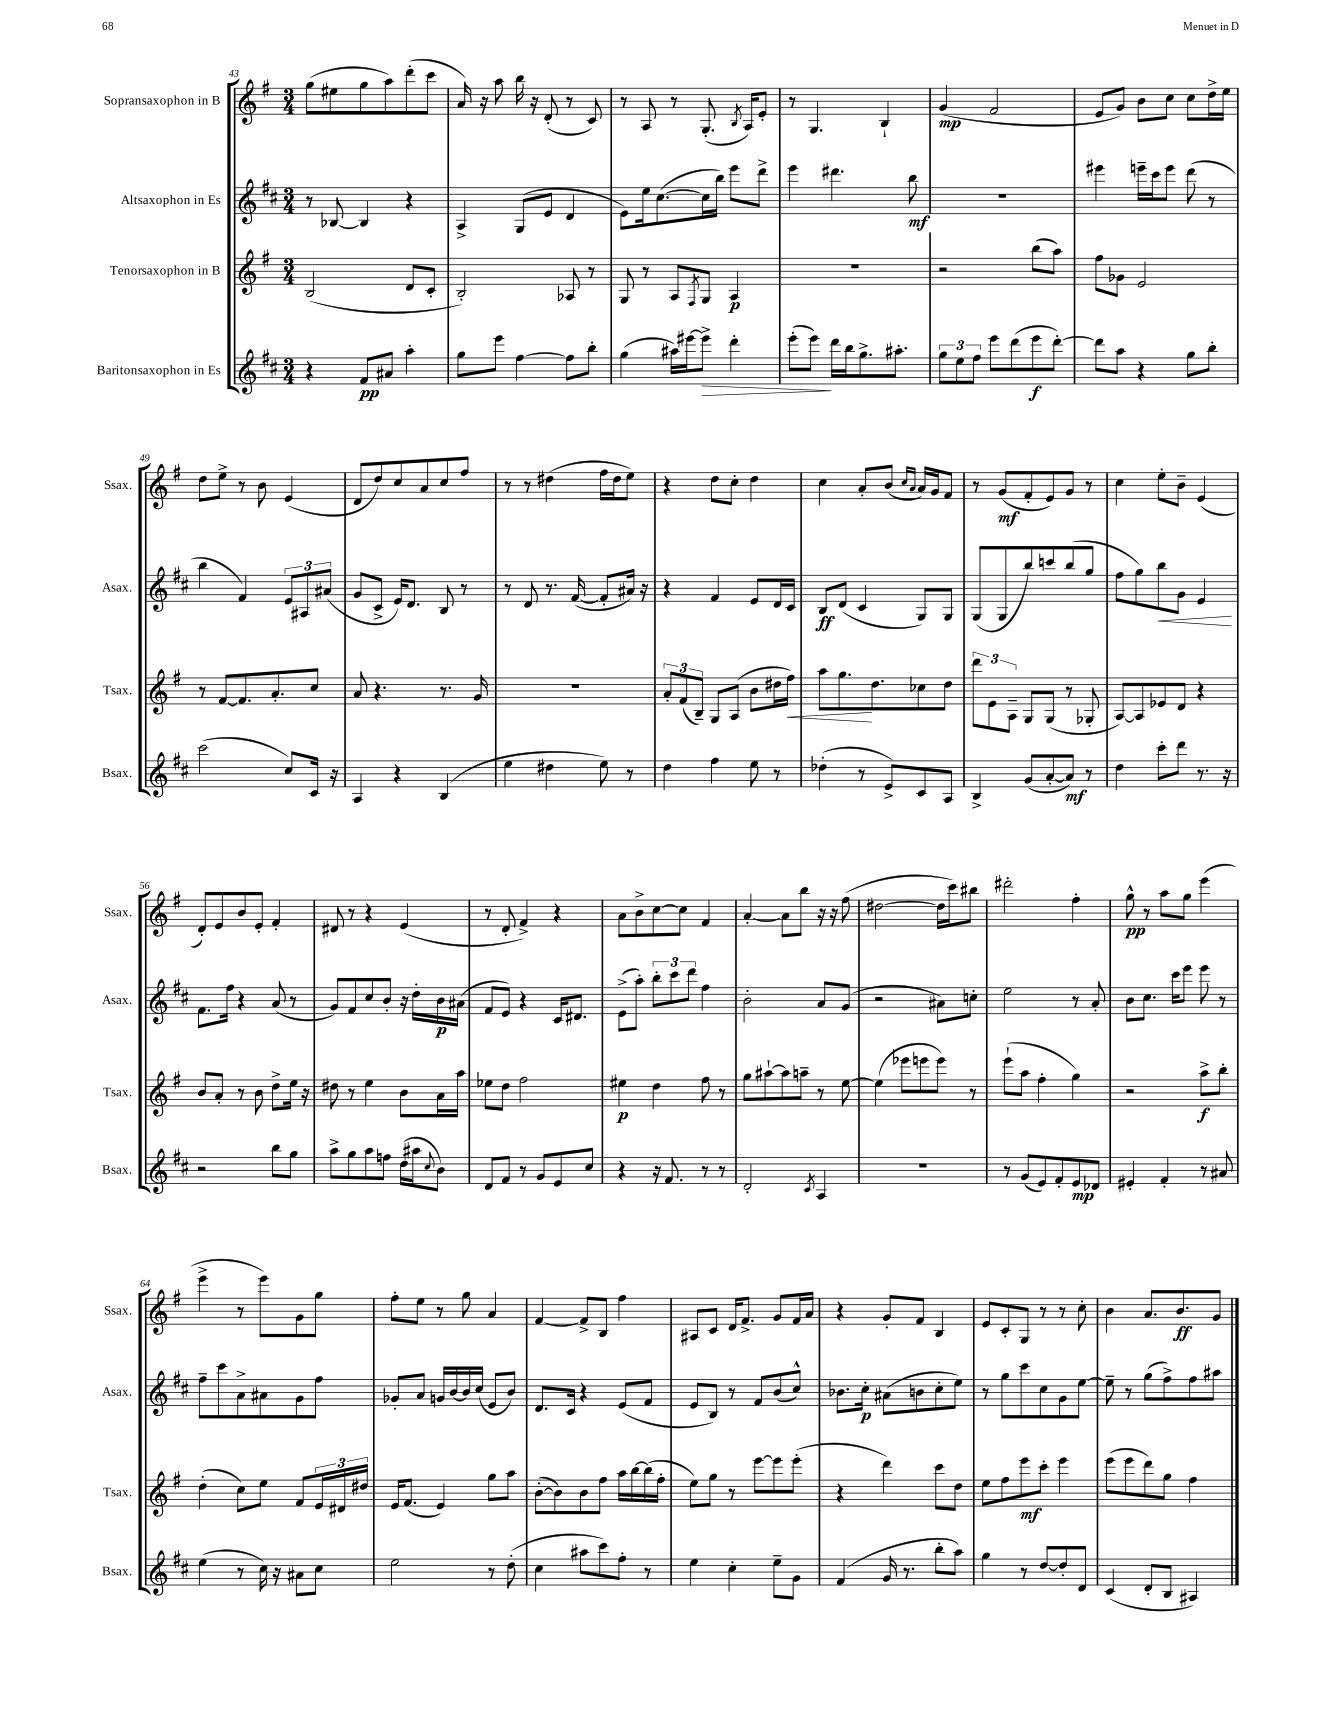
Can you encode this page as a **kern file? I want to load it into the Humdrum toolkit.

**kern	**dynam	**kern	**dynam	**kern	**dynam	**kern	**dynam
*part4	*part4	*part3	*part3	*part2	*part2	*part1	*part1
*staff4	*staff4	*staff3	*staff3	*staff2	*staff2	*staff1	*staff1
*I"Baritonsaxophon in Es	*	*I"Tenorsaxophon in B	*	*I"Altsaxophon in Es	*	*I"Sopransaxophon in B	*
*I'Bsax.	*	*I'Tsax.	*	*I'Asax.	*	*I'Ssax.	*
*clefG2	*	*clefG2	*	*clefG2	*	*clefG2	*
*k[f#c#]	*	*k[f#]	*	*k[f#c#]	*	*k[f#]	*
*M3/4	*	*M3/4	*	*M3/4	*	*M3/4	*
=43	=43	=43	=43	=43	=43	=43	=43
4r	.	(2B/	.	8r	.	(8gg\L	.
.	.	.	.	[8B-X/	.	8ee#X\	.
8f#/L	pp	.	.	4B-/]	.	8gg\	.
8a#X/J	.	.	.	.	.	8aa\)	.
4aa'\	.	8d/L	.	4r	.	(8ddd'\	.
.	.	8c'/J	.	.	.	8ccc\J	.
=44	=44	=44	=44	=44	=44	=44	=44
8gg\L	.	2B'/)	.	4A^/	.	16a/)	.
.	.	.	.	.	.	16r	.
8eee\J	.	.	.	.	.	8aa\	.
[4ff#\	.	.	.	(8G/L	.	16bb\	.
.	.	.	.	.	.	16r	.
.	.	.	.	8e/J	.	(8d'/	.
8ff#\L]	.	8A-X/	.	4d/	.	8r	.
8bb'\J	.	8r	.	.	.	8c/)	.
=45	=45	=45	=45	=45	=45	=45	=45
(4gg\	.	8G/	.	8e\L)	.	8r	.
.	.	8r	.	16ee\k	.	8A/	.
.	.	.	.	([8.cc#\	.	.	.
16aa#X\LL)	.	8A/L	.	.	.	8r	.
[16eee#X\J	.	.	.	.	.	.	.
.	.	8qF#/	.	.	.	.	.
!	!LO:HP:b	!	!	!	!	!	!
8eee#^\J]	>	8G/J	.	16cc#\L]	.	(8.G'/	.
.	.	.	.	16bb\JJ)	.	.	.
4ddd'\	.	4A/	p	8eee\L	.	.	.
.	.	.	.	.	.	8qB/	.
.	.	.	.	.	.	16A/KL)	.
.	.	.	.	8ddd^\J	.	8e'/J	.
=46	=46	=46	=46	=46	=46	=46	=46
(8eee'\L	.	2.r	.	4eee\	.	8r	.
8eee\J)	.	.	.	.	.	4.G/	.
16ddd\LL	]	.	.	4.ddd#X\	.	.	.
16bb\J	.	.	.	.	.	.	.
8.gg^\	.	.	.	.	.	.	.
.	.	.	.	.	.	4B`/	.
8.aa#X'\J	.	.	.	.	.	.	.
.	.	.	.	8bb\	mf	.	.
=47	=47	=47	=47	=47	=47	=47	=47
12gg\L	.	2r	.	2.r	.	(4g/	mp
12ee\	.	.	.	.	.	.	.
12ff#\J	.	.	.	.	.	.	.
8eee\L	.	.	.	.	.	2f#/	.
(8ddd\	.	.	.	.	.	.	.
8eee\	f	(8bb\L	.	.	.	.	.
[8ddd'\J)	.	8aa\J)	.	.	.	.	.
=48	=48	=48	=48	=48	=48	=48	=48
8ddd\L]	.	8ff#\L	.	4eee#X\	.	8e/L	.
8aa\J	.	8g-X\J	.	.	.	8g/J)	.
4r	.	2e/	.	16eeen~\LL	.	8b\L	.
.	.	.	.	16ccc#\J	.	.	.
.	.	.	.	8eee\J	.	8cc\J	.
8gg\L	.	.	.	(8ddd\	.	8cc\L	.
8bb'\J	.	.	.	8r	.	16dd^\L	.
.	.	.	.	.	.	16ee\JJ	.
!!LO:LB:g=z
=49	=49	=49	=49	=49	=49	=49	=49
(2ccc#\	.	8r	.	4bb\	.	8dd\L	.
.	.	[8f#/L	.	.	.	8ee^\J	.
.	.	8.f#/]	.	4f#/)	.	8r	.
.	.	.	.	.	.	8b\	.
.	.	8.a'/	.	.	.	.	.
8cc#/L)	.	.	.	12e/L	.	(4e/	.
.	.	.	.	12A#X/	.	.	.
16c#/Jk	.	8cc/J	.	.	.	.	.
.	.	.	.	(12a#X/J	.	.	.
16r	.	.	.	.	.	.	.
=50	=50	=50	=50	=50	=50	=50	=50
4A/	.	8a/	.	8g/L	.	8d/L	.
.	.	4.r	.	8c#^/J	.	8dd/)	.
4r	.	.	.	16e/KL)	.	8cc/	.
.	.	.	.	8.d/J	.	.	.
.	.	.	.	.	.	8a/	.
(4B/	.	8.r	.	8B/	.	8cc/	.
.	.	.	.	8r	.	8ff#/J	.
.	.	16g/	.	.	.	.	.
=51	=51	=51	=51	=51	=51	=51	=51
4ee\	.	2.r	.	8r	.	8r	.
.	.	.	.	8d/	.	8r	.
4dd#X\	.	.	.	8.r	.	(4dd#X\	.
.	.	.	.	([16f#/	.	.	.
8ee\)	.	.	.	8f#'/L]	.	16ff#\LL	.
.	.	.	.	.	.	16dd#\J	.
8r	.	.	.	16a#X/Jk)	.	8ee\J)	.
.	.	.	.	16r	.	.	.
=52	=52	=52	=52	=52	=52	=52	=52
4dd\	.	12a'/L	.	4r	.	4r	.
.	.	(12f#/	.	.	.	.	.
.	.	12B~/J)	.	.	.	.	.
4ff#\	.	8G/L	.	4f#/	.	8dd\L	.
.	.	(8A/J	.	.	.	8cc'\J	.
8ee\	.	8b\L	.	8e/L	.	4dd\	.
8r	.	16dd#X\L	.	16d/L	.	.	.
!	!	!	!LO:HP:b	!	!	!	!
.	.	16ff#\JJ)	<	16c#/JJ	.	.	.
=53	=53	=53	=53	=53	=53	=53	=53
(4dd-X'\	.	8aa\L	.	8B/L	ff	4cc\	.
.	.	8.gg\	.	(8d/J	.	.	.
8r	.	.	.	4c#/	.	8a'/L	.
.	.	8.dd\	[	.	.	.	.
8e^/L)	.	.	.	.	.	(8b/J	.
.	.	.	.	.	.	16qqcc/LL	.
.	.	.	.	.	.	16qqa/JJ	.
8c#/	.	8cc-X\	.	8G/L)	.	16a/LL)	.
.	.	.	.	.	.	16g/J	.
8A/J	.	8dd\J	.	8G/J	.	8f#/J	.
=54	=54	=54	=54	=54	=54	=54	=54
4B^/	.	12ddd\L	.	(8G/L	.	8r	.
.	.	12e\	.	.	.	.	.
.	.	.	.	8G/	.	(8g/L	mf
.	.	12A~\J	.	.	.	.	.
(8g/L	.	8G/L	.	8bb/)	.	8f#'/	.
[8a'/	.	(8G/J	.	8cccn/	.	8e/)	.
8a/J])	mf	8r	.	(8bb/	.	8g/J	.
8r	.	8G-X'/	.	8gg/J	.	8r	.
=55	=55	=55	=55	=55	=55	=55	=55
4dd\	.	[8A/L)	.	8ff#\L	.	4cc\	.
.	.	8A/]	.	8gg\)	.	.	.
!	!	!	!	!	!LO:HP:b	!	!
8ccc#'\L	.	8e-X/	.	8bb\	<	8ee'\L	.
8ddd\J	.	8d/J	.	8g\J	.	8b~\J	.
8.r	.	4r	.	4e/	.	(4e/	.
16r	.	.	.	.	.	.	.
.	.	.	.	.	[	.	.
!!LO:LB:g=z
=56	=56	=56	=56	=56	=56	=56	=56
2r	.	8b/L	.	8.f#\L	.	8d'/L)	.
.	.	8a'/J	.	.	.	8e/	.
.	.	.	.	16ff#\Jk	.	.	.
.	.	8r	.	4r	.	8b/	.
.	.	8b\	.	.	.	8e'/J	.
8bb\L	.	8dd^\L	.	(8a/	.	4f#'/	.
8gg\J	.	16ee\Jk	.	8r	.	.	.
.	.	16r	.	.	.	.	.
=57	=57	=57	=57	=57	=57	=57	=57
8aa^\L	.	8dd#X\	.	8g/L)	.	8d#X/	.
8gg\	.	8r	.	8f#/	.	8r	.
8aa\	.	4ee\	.	8cc#/	.	4r	.
8ffn\J	.	.	.	8b'/J	.	.	.
(16dd\LL	.	8b\L	.	16r	.	(4e/	.
16aa#X\J	.	.	.	16dd'\LL	.	.	.
8qqcc#/	.	.	.	.	.	.	.
8b\J)	.	16a\L	.	16b\	p	.	.
.	.	16aa\JJ	.	(16a#X\JJ	.	.	.
=58	=58	=58	=58	=58	=58	=58	=58
8d/L	.	8ee-X\L	.	8f#/L	.	8r	.
8f#/J	.	8dd\J	.	8e/J)	.	8d'/	.
8r	.	2ff#\	.	4r	.	4f#^/)	.
8g/L	.	.	.	.	.	.	.
8e/	.	.	.	16c#/KL	.	4r	.
.	.	.	.	8.d#X/J	.	.	.
8cc#/J	.	.	.	.	.	.	.
=59	=59	=59	=59	=59	=59	=59	=59
4r	.	4ee#X\	p	(8e^\L	.	8a\L	.
.	.	.	.	8aa'\J)	.	8b^\	.
16r	.	4dd\	.	12bb'\L	.	[8cc\	.
8.f#/	.	.	.	.	.	.	.
.	.	.	.	12ccc#\	.	.	.
.	.	.	.	.	.	8cc\J]	.
.	.	.	.	12ddd\J	.	.	.
8r	.	8ff#\	.	4ff#\	.	4f#/	.
8r	.	8r	.	.	.	.	.
=60	=60	=60	=60	=60	=60	=60	=60
2d'/	.	8gg\L	.	2b'\	.	[4a'/	.
.	.	[8aa#X`\	.	.	.	.	.
.	.	8aa#\]	.	.	.	8a\L]	.
.	.	8aan~\J	.	.	.	8bb\J	.
8qc#/	.	.	.	.	.	.	.
4A/	.	8r	.	8a/L	.	16r	.
.	.	.	.	.	.	16r	.
.	.	[8ee\	.	(8g/J	.	(8ff#\	.
=61	=61	=61	=61	=61	=61	=61	=61
2.r	.	(4ee\]	.	2r	.	[2dd#X\	.
.	.	8eee-X\L	.	.	.	.	.
.	.	8eeen\	.	.	.	.	.
.	.	8eee\J)	.	8a#X\L)	.	16dd#\LL]	.
.	.	.	.	.	.	16ccc\J)	.
.	.	8r	.	8ccn'\J	.	8bb#X\J	.
=62	=62	=62	=62	=62	=62	=62	=62
8r	.	(8eee`\L	.	2ee\	.	2ddd#X'\	.
(8g/L	.	8aa\J	.	.	.	.	.
8e/)	.	4ff#'\	.	.	.	.	.
8f#'/	.	.	.	.	.	.	.
8e/	mp	4gg\)	.	8r	.	4ff#'\	.
8d-X/J	.	.	.	8a'/	.	.	.
=63	=63	=63	=63	=63	=63	=63	=63
4e#X'/	.	2r	.	8b\L	.	8gg^^\	pp
.	.	.	.	8.cc#\J	.	8r	.
4f#'/	.	.	.	.	.	8aa\L	.
.	.	.	.	16ccc#\KL	.	.	.
.	.	.	.	8eee\J	.	8gg\J	.
8r	.	8aa^\L	f	8eee\	.	(4eee\	.
8a#X/	.	8bb'\J	.	8r	.	.	.
!!LO:LB:g=z
=64	=64	=64	=64	=64	=64	=64	=64
(4ee\	.	(4dd'\	.	8ff#~\L	.	4eee^\	.
.	.	.	.	8ccc#\	.	.	.
8r	.	8cc\L)	.	8a^\	.	8r	.
16cc#\)	.	8ee\J	.	8a#X\	.	8eee\L)	.
16r	.	.	.	.	.	.	.
8a#X\L	.	8f#/L	.	8g\	.	8g\	.
8cc#\J	.	24e/L	.	8ff#\J	.	8gg\J	.
.	.	24d#X/	.	.	.	.	.
.	.	24dd#X/JJ	.	.	.	.	.
=65	=65	=65	=65	=65	=65	=65	=65
2ee\	.	16e/KL	.	8g-X'/L	.	8ff#'\L	.
.	.	(8.f#/J	.	.	.	.	.
.	.	.	.	8a/J	.	8ee\J	.
.	.	4e/)	.	16gn/LL	.	8r	.
.	.	.	.	[16b/	.	.	.
.	.	.	.	16b/]	.	8gg\	.
.	.	.	.	(16cc#/JJ	.	.	.
8r	.	8gg\L	.	8e/L	.	4a/	.
(8dd'\	.	8aa\J	.	8b/J)	.	.	.
=66	=66	=66	=66	=66	=66	=66	=66
4cc#\	.	([8b'\L	.	8.d/L	.	[4f#/	.
.	.	8b\])	.	.	.	.	.
.	.	.	.	16c#/Jk	.	.	.
8aa#X\L	.	8b\	.	4r	.	8f#^/L]	.
8ccc#\)	.	8ff#\J	.	.	.	8B/J	.
8ff#'\J	.	16aa\LL	.	(8e/L	.	4ff#\	.
.	.	[16bb\	.	.	.	.	.
8r	.	(16bb\]	.	8f#/J	.	.	.
.	.	16ff#'\JJ	.	.	.	.	.
=67	=67	=67	=67	=67	=67	=67	=67
4ee\	.	8ee\L)	.	8e/L	.	8A#X/L	.
.	.	8gg\J	.	8B/J)	.	8c/J	.
4cc#'\	.	8r	.	8r	.	16d/KL	.
.	.	.	.	.	.	8.f#^/J	.
.	.	[8eee\L	.	8f#/L	.	.	.
8ee~\L	.	8eee\]	.	(8b/	.	8g/L	.
8g\J	.	(8eee'\J	.	8cc#^^/J)	.	16f#/L	.
.	.	.	.	.	.	16a/JJ	.
=68	=68	=68	=68	=68	=68	=68	=68
(4f#/	.	4r	.	8.b-X\L	.	4r	.
.	.	.	.	16cc#'\Jk	p	.	.
16g/	.	4ddd\)	.	(8a#X\L	.	8g'/L	.
8.r	.	.	.	.	.	.	.
.	.	.	.	8bn\	.	8f#/J	.
8bb'\L	.	8ccc\L	.	8cc#'\	.	4B/	.
8aa\J)	.	8dd\J	.	8ee\J)	.	.	.
=69	=69	=69	=69	=69	=69	=69	=69
4gg\	.	8ee\L	.	8r	.	8e/L	.
.	.	8ff#\	.	8gg\L	.	8c'/	.
8r	.	8eee\	mf	8ccc#\	.	8G/J	.
[8dd/L	.	8ccc'\J	.	8cc#\	.	8r	.
8dd'/]	.	4eee\	.	8g\	.	8r	.
8d/J	.	.	.	[8ee\J	.	8cc'\	.
=70	=70	=70	=70	=70	=70	=70	=70
(4c#/	.	(8eee\L	.	8ee~\]	.	4b\	.
.	.	8eee\	.	8r	.	.	.
8d'/L	.	8ddd\)	.	(8gg\L	.	8.a/L	.
8B/J	.	8gg\J	.	8ff#^\)	.	.	.
.	.	.	.	.	.	8.b/	ff
4A#X/)	.	4ff#\	.	8ff#\	.	.	.
.	.	.	.	8aa#X\J	.	8g/J	.
==	==	==	==	==	==	==	==
*-	*-	*-	*-	*-	*-	*-	*-
